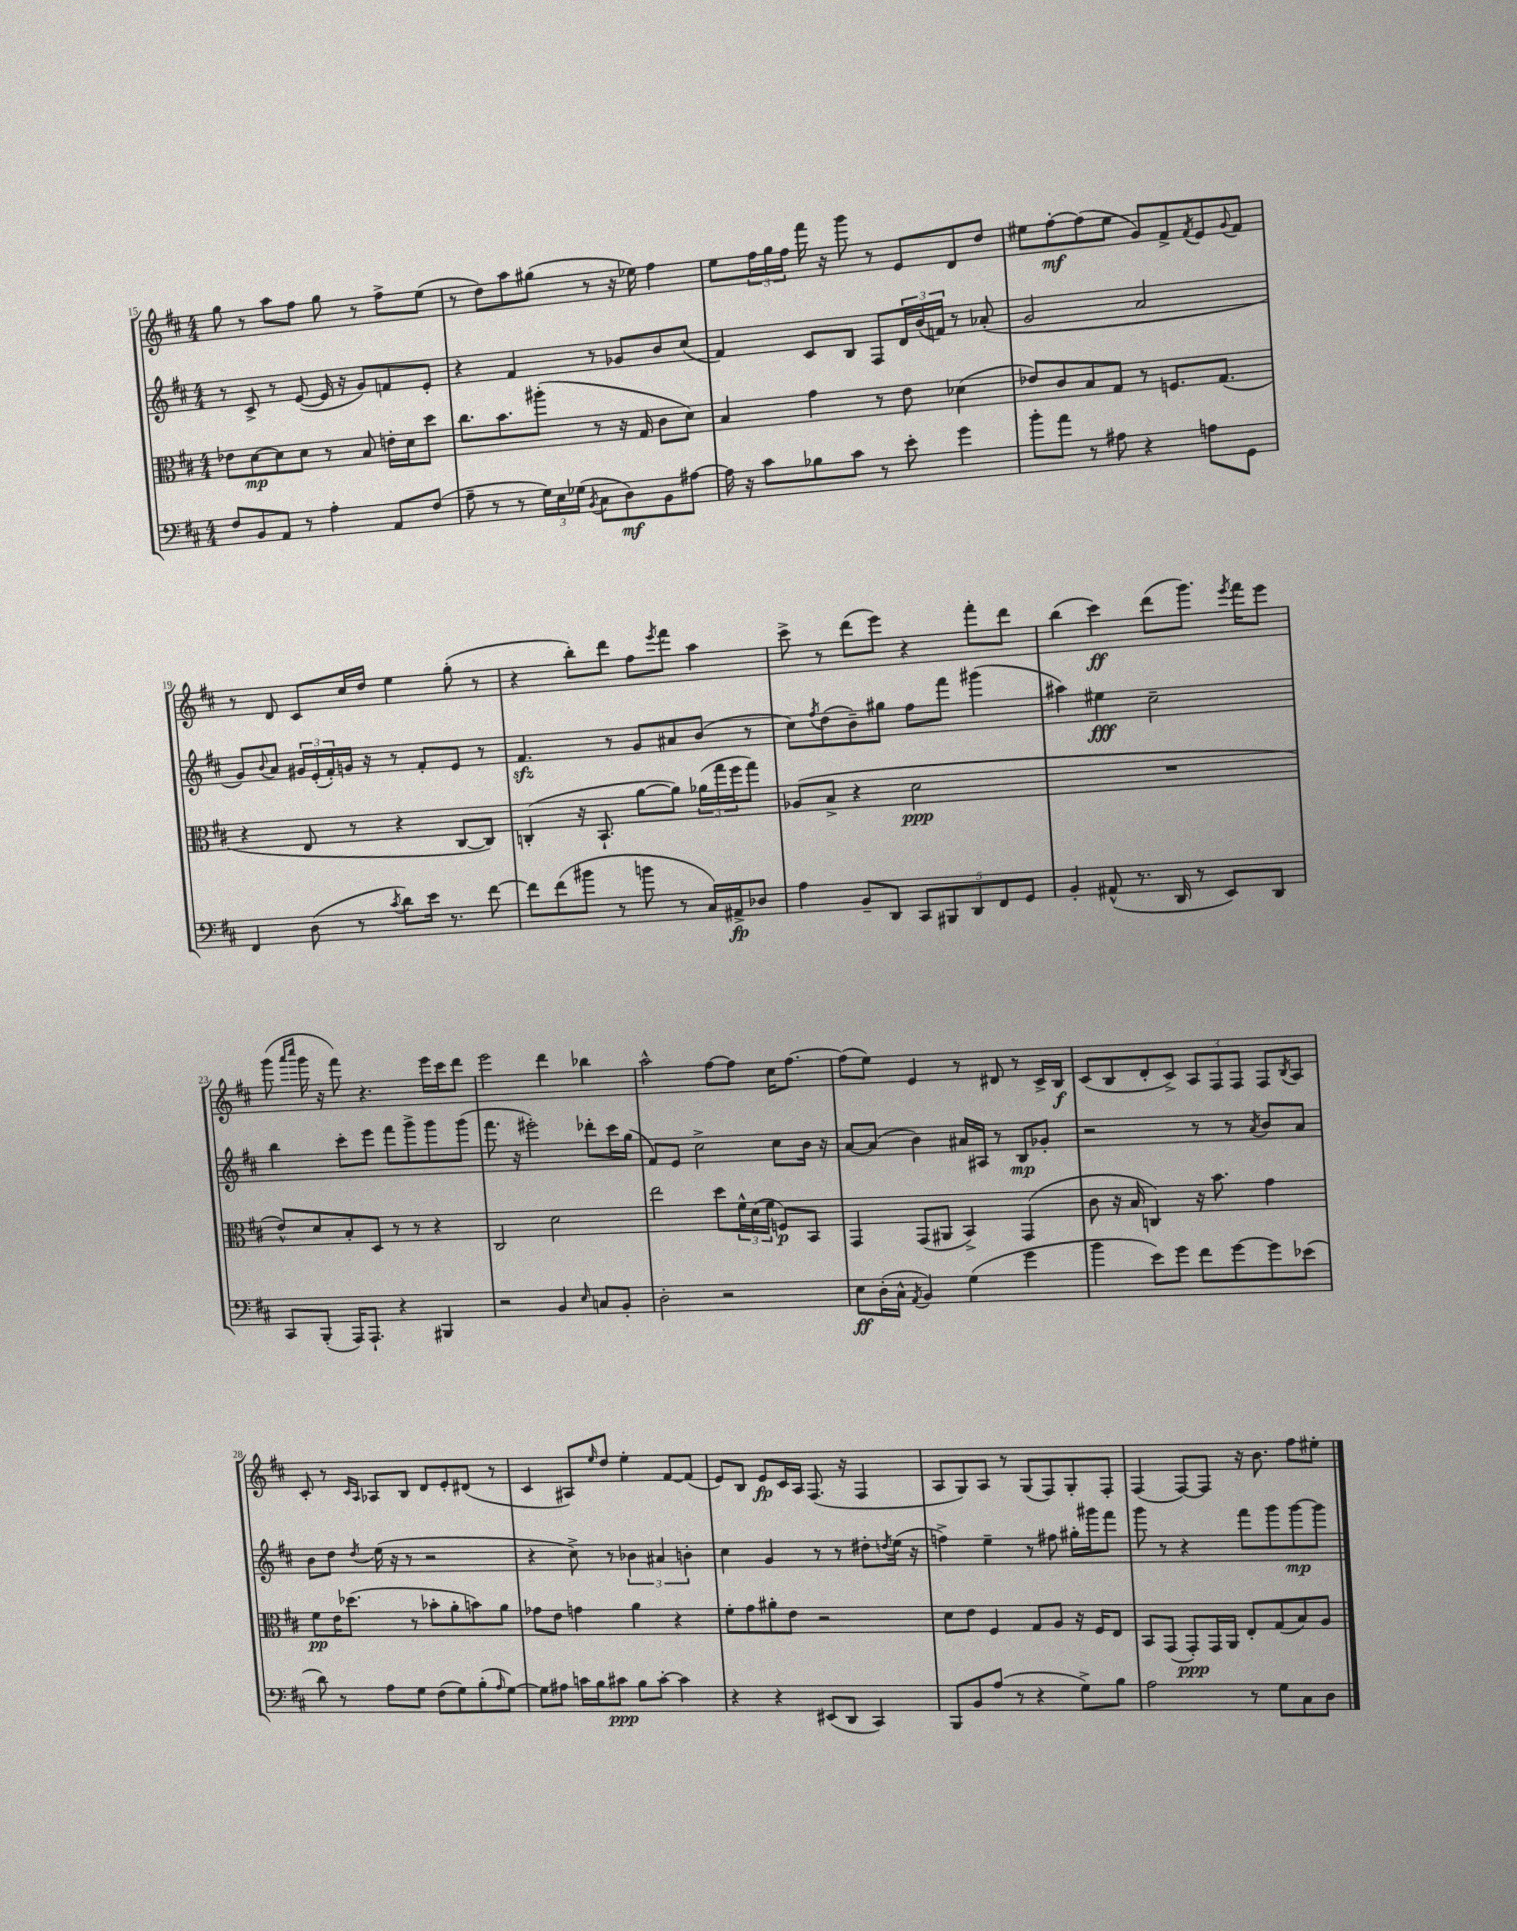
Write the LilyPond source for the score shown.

<<
\new StaffGroup <<
\new Staff = "s0" {
    \clef treble \key d \major \numericTimeSignature \time 4/4
    g''8 r8 a''8 fis''8 g''8 r8 fis''8-> e''8( |
    r8 d''8) a''8 gis''8( r8 r16 ees''16) fis''4 |
    e''8 \tuplet 3/2 { fis''16 g''16 fis''16 } fis'''16 r16 g'''8 r8 e'8 d'8 d''8 |
    eis''8 fis''8~-.\mf fis''8( eis''8 g'8) fis'8-> \acciaccatura { fis'8 } e'8 \appoggiatura { g'8 } fis'8 |
    r8 d'8 cis'8 cis''16 d''16 e''4 g''8-.( r8 |
    r4 b''8-.) d'''8 fis''8 \acciaccatura { e'''8 } fis'''8 a''4 |
    cis'''8-> r8 d'''8( e'''8) r4 fis'''8-. d'''8 |
    b''4( cis'''4\ff) d'''8( g'''8.) \acciaccatura { e'''8 } fis'''16 e'''8 |
    g'''8( \grace { a'''16 cis''''16 } g'''16 r16 fis'''8) r4. e'''16 cis'''16 d'''8 |
    e'''2 d'''4 bes''4 |
    a''2-^ fis''8~ fis''8 cis''16 fis''8.~ |
    fis''8( e''8) e'4 r8 dis'8 r8 cis'16-> b16\f |
    cis'8( b8 d'8-. cis'8->) \tuplet 3/2 { a8 fis8 fis8 } fis8 \acciaccatura { b8 } a8 |
    cis'8-. r8 \grace { cis'16 a16 } aes8 b8 d'8 e'8-. dis'8( r8 |
    cis'4 ais8) \grace { e''16 } d''8 e''4-. fis'8~ fis'8( |
    e'8) b8 e'8\fp cis'16 a16 fis8.( r16 fis4 |
    a8 g8) a8 r8 g8( fis8) g8-. fis8-. |
    fis4( fis8~) fis8 r16 b'8. fis''8 eis''8-. \bar "|." |
}
\new Staff = "s1" {
    \clef treble \key d \major \numericTimeSignature \time 4/4
    r8 cis'8-> r8 e'8~( e'16 r16 g'8) f'8 e'8-. |
    r4 fis'4 r8 ges'8 b'8 cis''8( |
    fis'4) cis'8 b8 fis8 \tuplet 3/2 { d'16 b'16( f'16) } r8 aes'8-.( |
    g'2 a'2 |
    g'8) \appoggiatura { b'8 } a'8 \tuplet 3/2 { gis'16 e'16-.( fis'16-.) } g'16 r16 r8 fis'8-. e'8 r8 |
    fis'4.\sfz r8 g'8 ais'8 b'8( r8 |
    cis''8) \acciaccatura { fis''8 } d''8( b'8--) gis''8 fis''8 fis'''8 gis'''4( |
    ais''4) eis''4\fff cis''2-- |
    b''4 cis'''8-. e'''8 fis'''8 g'''8-> g'''8 g'''8( |
    fis'''8. r16 eis'''2-.) des'''8-. cis'''16 g''16( |
    fis'8) e'8 cis''2-> cis''8 b'16 r16 |
    a'8~ a'8( b'4) ais'16 ais16 r8 b8\mp ges'8-. |
    r2 r8 r8 \acciaccatura { a'8 } b'8 a'8 |
    b'8 d''8 \acciaccatura { d''8 } e''16( r16 r8 r2 |
    r4 cis''8->) r8 \tuplet 3/2 { bes'4 ais'4 b'4-. } |
    cis''4 g'4 r8 r8 dis''8-. \acciaccatura { d''8 } e''16( r16 |
    f''4->) e''4-- r8 fis''8 gis''16-. gis'''16 fis'''8 |
    g'''8 r8 r4 fis'''8 g'''8 g'''8~\mp g'''8 \bar "|." |
}
\new Staff = "s2" {
    \clef alto \key d \major \numericTimeSignature \time 4/4
    ees'8 d'8~\mp d'8 d'8 r8 b8 e'16-. d'16 d''8 |
    cis''8. b'8. ais''8-.( r8 r16 g16 cis'8 d'8) |
    b4 g'4 r8 e'8 des'4( |
    ees'8) cis'8 b8 g8 r8 f8. g8.( |
    r4 e8 r8 r4 cis8~ cis8) |
    c4-.( r16 b,8.-! a'8~ a'8) \tuplet 3/2 { aes'16( g''16 fis''16 } g''8) |
    aes8( b8-> r4 d'2\ppp |
    R1 |
    e'8-^) d'8 b8-. d8 r8 r8 r4 |
    cis2 d'2 |
    e''2 d''8 \tuplet 3/2 { fis'16-^ d'16( fis'16 } f8\p) b,8 |
    g,4 g,8( ais,8 b,4->) g,4( |
    cis'8 r16 b16 c4) r16 b'8. g'4 |
    fis'8\pp e'16 des''8.( r8 bes'8-. a'8-. b'8) a'8 |
    ges'8 e'8 g'4 a'4 r4 |
    fis'8-. g'8 ais'8-. e'8 r2 |
    d'8 e'8 fis4 g8 a8 r16 fis16 e8 |
    b,8 g,8( g,8-.\ppp) g,16 a,16 e8-. g8( b8) a8 \bar "|." |
}
\new Staff = "s3" {
    \clef bass \key d \major \numericTimeSignature \time 4/4
    fis8 b,8 a,8 r8 a4-. a,8 fis8( |
    a8-- r8 r8 \tuplet 3/2 { g16) e16 ges16( } \acciaccatura { b,8 } cis8 d8\mf) b,8 ais8~ |
    ais16 r16 cis'8 bes8 cis'8 r8 e'8-. g'4 |
    b'8-. a'8 r8 ais8 r4 a8 g,8 |
    fis,4 d8( r8 \acciaccatura { cis'8 } d'8) e'16 r8. fis'8~ |
    fis'8 fis'8( bis'8 r8 b'8 r8 cis16) ais,16->\fp des8 |
    a4 b,8-- d,8 \tuplet 5/4 { cis,8 bis,,8 d,8 fis,8 g,8 } |
    b,4-. ais,8-^( r8. d,16 r8 e,8) d,8 |
    cis,8 b,,8-.( a,,16) a,,8.-! r4 bis,,4 |
    r2 b,4 \grace { e16 } c8 b,8-. |
    d2-. r2 |
    e8\ff d16-.( cis16-^ \acciaccatura { a,8 } b,4) g4( g'4 |
    b'4 e'8) g'8 fis'8 g'8~ g'8 ees'8( |
    d'8) r8 a8 g8 fis8( g8) b8-.( \grace { a16 } g8~) |
    g8 ais8 c'16 b16 cis'8\ppp b8 cis'8~-. cis'4 |
    r4 r4 eis,8( d,8 cis,4) |
    b,,8 b,8 a8( r8 r4 g8->) b8 |
    a2 r8 g8 cis8 d8 \bar "|." |
}
>>
>>
\layout { \context { \Score currentBarNumber = #15 } }
